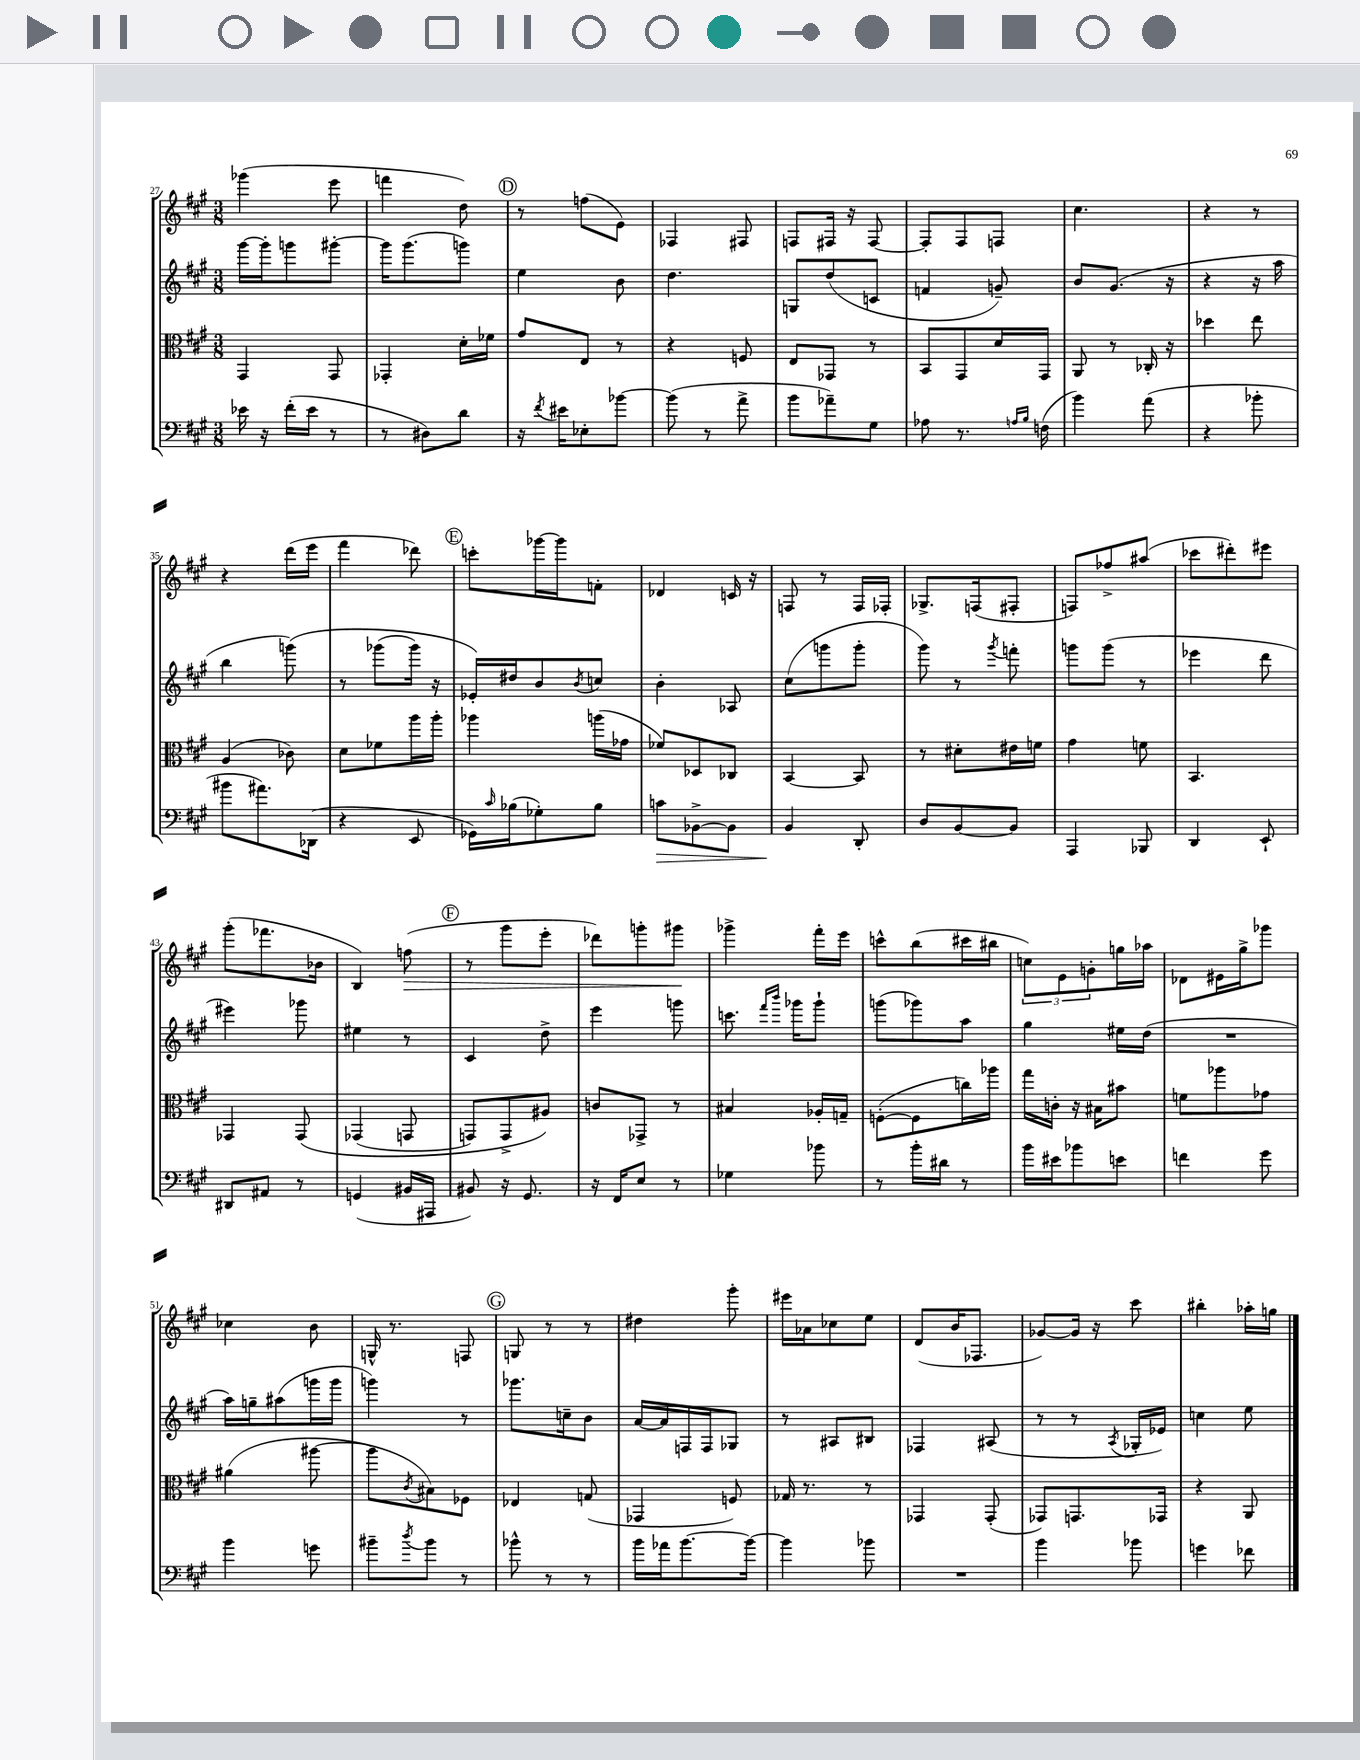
<<
\new StaffGroup <<
\new Staff = "s0" {
    \clef treble \key a \major \numericTimeSignature \time 3/8
    ges'''4( e'''8 |
    f'''4 d''8) |
    \mark \markup { \circle "D" } r8 f''8( e'8) |
    fes4 fis8 |
    f8 fis16 r16 fis8~ |
    fis8-. fis8 f8 |
    cis''4. |
    r4 r8 |
    r4 d'''16( e'''16 |
    fis'''4 des'''8) |
    \mark \markup { \circle "E" } c'''8-. ges'''16~ ges'''16 f'8-. |
    des'4 c'16 r16 |
    f8 r8 f16 fes16-. |
    ges8.-> f16( fis8-. |
    f8) fes''8-> ais''8( |
    ces'''8 dis'''8-.) eis'''8 |
    gis'''8-.( fes'''8. bes'16 |
    b4) f''8\>( |
    \mark \markup { \circle "F" } r8 gis'''8 e'''8-. |
    des'''8) g'''8-. gis'''8\! |
    ges'''4-> fis'''16-. e'''16 |
    c'''8-^ b''8( cis'''16 bis''16 |
    \tuplet 3/2 { c''8) e'8 g'8-. } g''16 aes''16 |
    des'8 eis'16 gis''16-> ges'''8 |
    ces''4 b'8 |
    g16-^ r8. f8 |
    \mark \markup { \circle "G" } g8 r8 r8 |
    dis''4 gis'''8-. |
    eis'''16 aes'16 ces''8 e''8 |
    d'8( b'16 fes8. |
    ges'8~) ges'16 r16 cis'''8 |
    bis''4-. aes''16-. g''16 \bar "|." |
}
\new Staff = "s1" {
    \clef treble \key a \major \numericTimeSignature \time 3/8
    gis'''16~ gis'''16-. g'''8 gis'''8~-. |
    gis'''16 gis'''8.( g'''8) |
    \mark \markup { \circle "D" } e''4 b'8 |
    d''4. |
    g8 d''8( c'8 |
    f'4 g'8--) |
    b'8 gis'8.( r16 |
    r4 r16 a''16 |
    b''4 g'''8)\( |
    r8 ges'''8( ges'''16) r16 |
    \mark \markup { \circle "E" } ees'16-.\) dis''16 b'8 \acciaccatura { b'8 } c''8 |
    b'4-. aes8 |
    cis''8( g'''8 g'''8-. |
    gis'''8) r8 \acciaccatura { gis'''8 } f'''8-. |
    g'''8 g'''8( r8 |
    ees'''4 d'''8 |
    eis'''4) ges'''8 |
    eis''4 r8 |
    \mark \markup { \circle "F" } cis'4 d''8-> |
    e'''4 g'''8 |
    c'''8. \grace { fis'''16 b'''16 } ges'''16 ges'''8-! |
    g'''8( ges'''8) a''8 |
    gis''4 eis''16 d''16( |
    R4. |
    a''16) g''16-- ais''8( g'''16 g'''16 |
    g'''4) r8 |
    \mark \markup { \circle "G" } ges'''8. c''16-- b'8 |
    a'16~ a'16 f16 f16 ges8 |
    r8 ais8 bis8 |
    fes4 ais8( |
    r8 r8 \acciaccatura { a8 } ges16-. ees'16) |
    c''4 e''8 \bar "|." |
}
\new Staff = "s2" {
    \clef alto \key a \major \numericTimeSignature \time 3/8
    gis,4 gis,8 |
    ges,4-. d'16-. fes'16 |
    \mark \markup { \circle "D" } gis'8 e8 r8 |
    r4 f8 |
    e8 ges,8 r8 |
    b,8 gis,8 d'16 gis,16 |
    a,8 r8 ces16-. r16 |
    des''4 e''8 |
    a4( ces'8) |
    d'8 fes'8 a''16 a''16-. |
    \mark \markup { \circle "E" } aes''4 a''16( ges'16 |
    fes'8) des8 ces8 |
    b,4~ b,8 |
    r8 dis'8-. eis'16 f'16 |
    gis'4 f'8 |
    b,4. |
    ges,4 ges,8\( |
    ges,4( g,8 |
    \mark \markup { \circle "F" } g,8) g,8-> ais8\) |
    c'8 ges,8-> r8 |
    bis4 aes16-. g16-- |
    f8~-.( f8 c''16) aes''16 |
    gis''16 c'16-. r16 bis16 bis'8 |
    f'8 aes''8 ges'8 |
    ais'4( ais''8~ |
    ais''8 \acciaccatura { cis'8 } bis8) fes8 |
    \mark \markup { \circle "G" } ees4 g8( |
    ges,4 f8) |
    ges16 r8. r8 |
    ges,4 ges,8-.( |
    ges,8) g,8. ges,16 |
    r4 a,8 \bar "|." |
}
\new Staff = "s3" {
    \clef bass \key a \major \numericTimeSignature \time 3/8
    ees'16 r16 fis'16-.( ees'16 r8 |
    r8 dis8) d'8 |
    \mark \markup { \circle "D" } r16 \acciaccatura { fis'8 } eis'16 ees8-. bes'8~ |
    bes'8( r8 a'8-> |
    b'8 aes'8--) gis8 |
    aes8 r8. \grace { a16 b16 } f16( |
    b'4) a'8( |
    r4 bes'8-. |
    bis'8 ais'8.) des,16( |
    r4 e,8 |
    \mark \markup { \circle "E" } ges,16) \grace { cis'16 } bes16( ges8-.) bes8 |
    c'8\> bes,8~-> bes,8 |
    b,4\! d,8-. |
    d8 b,8~ b,8 |
    a,,4 bes,,8 |
    d,4 e,8-! |
    dis,8 ais,8 r8 |
    g,4( bis,16 ais,,16 |
    \mark \markup { \circle "F" } bis,8) r16 gis,8. |
    r16 fis,16 e8 r8 |
    ges4 bes'8 |
    r8 b'16-. dis'16 r8 |
    b'16 eis'16 bes'8 e'8 |
    f'4 gis'8 |
    b'4 g'8 |
    bis'8-- \acciaccatura { d''8 } bis'8 r8 |
    \mark \markup { \circle "G" } bes'8-^ r8 r8 |
    b'16 aes'16 b'8.~ b'16~ |
    b'4 bes'8 |
    R4. |
    b'4 bes'8 |
    g'4 fes'8 \bar "|." |
}
>>
>>
\layout { \context { \Score currentBarNumber = #27 } }
